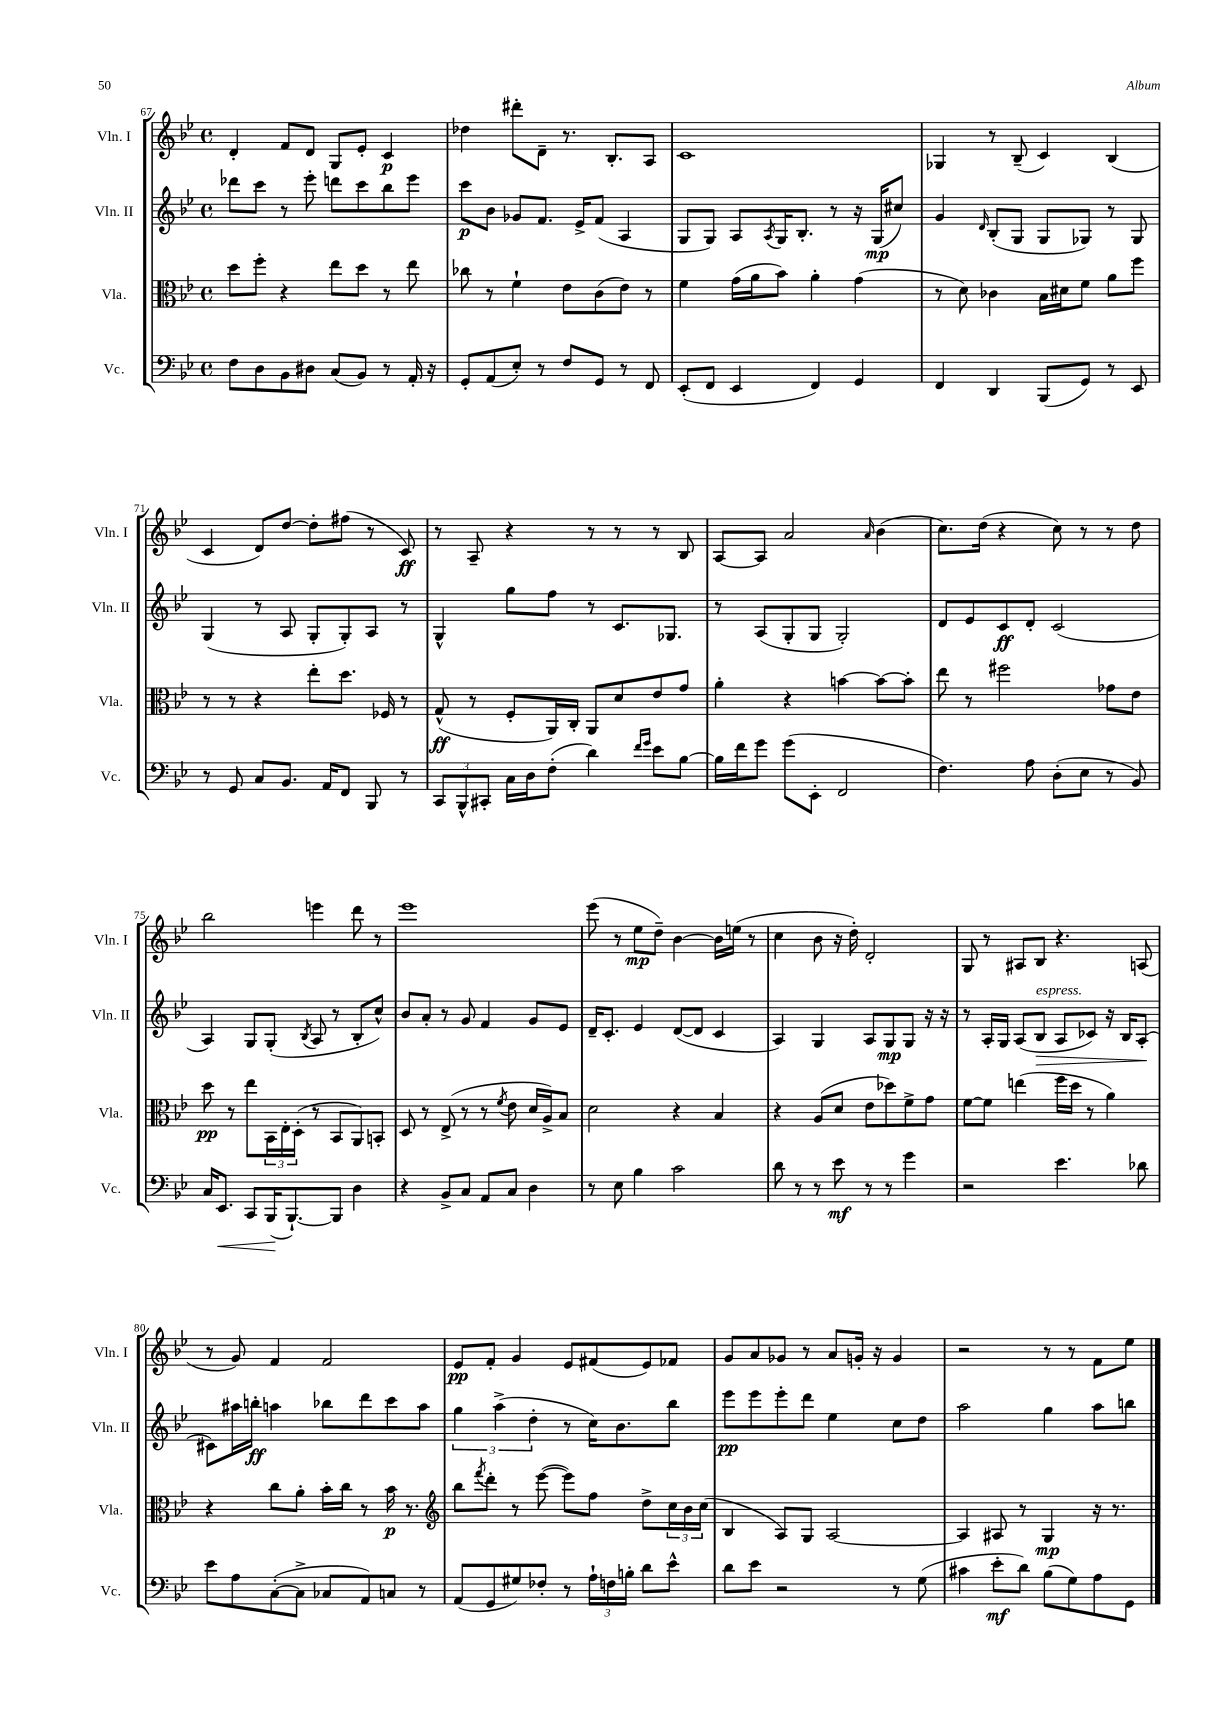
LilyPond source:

<<
\new StaffGroup <<
\new Staff = "s0" \with { instrumentName = "Vln. I" shortInstrumentName = "Vln. I" } {
    \clef treble \key bes \major \defaultTimeSignature \time 4/4
    d'4-. f'8 d'8 g8 ees'8-. c'4\p |
    des''4 dis'''8-. d'8-- r8. bes8.-. a8 |
    c'1 |
    ges4 r8 bes8--( c'4) bes4( |
    c'4 d'8) d''8~ d''8-. fis''8( r8 c'8\ff) |
    r8 a8-- r4 r8 r8 r8 bes8 |
    a8~ a8 a'2 \grace { a'16 } bes'4( |
    c''8.) d''16( r4 c''8) r8 r8 d''8 |
    bes''2 e'''4 d'''8 r8 |
    ees'''1 |
    ees'''8( r8 ees''8\mp d''8--) bes'4~ bes'16 e''16( r8 |
    c''4 bes'8 r16 d''16-.) d'2-. |
    g8 r8 ais8 bes8 r4. a8( |
    r8 g'8) f'4 f'2 |
    ees'8\pp f'8-. g'4 ees'8 fis'8( ees'8) fes'8 |
    g'8 a'8 ges'8 r8 a'8 g'16-. r16 g'4 |
    r2 r8 r8 f'8 ees''8 \bar "|." |
}
\new Staff = "s1" \with { instrumentName = "Vln. II" shortInstrumentName = "Vln. II" } {
    \clef treble \key bes \major \defaultTimeSignature \time 4/4
    des'''8 c'''8 r8 ees'''8-. d'''8 c'''8 bes''8 ees'''8 |
    c'''8\p bes'8 ges'8 f'8. ees'16-> f'8( a4 |
    g8 g8) a8 \acciaccatura { a8 } g16 bes8.-. r8 r16 g16\mp( cis''8) |
    g'4 \grace { d'16 } bes8-.( g8 g8 ges8) r8 ges8 |
    g4( r8 a8 g8-. g8-.) a8 r8 |
    g4-^ g''8 f''8 r8 c'8. ges8. |
    r8 a8( g8-. g8 g2-.) |
    d'8 ees'8 c'8\ff d'8-. c'2( |
    a4) g8 g8-.( \acciaccatura { bes8 } a8 r8 bes8-. c''8-^) |
    bes'8 a'8-. r8 g'8 f'4 g'8 ees'8 |
    d'16-- c'8.-. ees'4 d'8~( d'8 c'4 |
    a4) g4 a8 g8\mp g8 r16 r16 |
    r8 a16-. g16 a8( bes8\>^\markup { \italic "espress." } a8 ces'8) r16 bes16 a8-.\!( |
    cis'8) ais''16 b''16-.\ff a''4 bes''8 d'''8 c'''8 a''8 |
    \tuplet 3/2 { g''4 a''4->( d''4-. } r8 c''16) bes'8. bes''8 |
    ees'''8\pp ees'''8 ees'''8-. d'''8 ees''4 c''8 d''8 |
    a''2 g''4 a''8 b''8 \bar "|." |
}
\new Staff = "s2" \with { instrumentName = "Vla." shortInstrumentName = "Vla." } {
    \clef alto \key bes \major \defaultTimeSignature \time 4/4
    d''8 f''8-. r4 ees''8 d''8 r8 ees''8 |
    ces''8 r8 f'4-! ees'8 c'8( ees'8) r8 |
    f'4 g'16( a'16 bes'8) a'4-. g'4( |
    r8 d'8) ces'4 bes16 dis'16 f'8 a'8 f''8 |
    r8 r8 r4 ees''8-. d''8. fes16 r8 |
    g8-^\ff( r8 f8-. a,16) c16-. a,8 d'8 ees'8 g'8 |
    a'4-. r4 b'4~ b'8~ b'8-. |
    ees''8 r8 fis''2 ges'8 ees'8 |
    d''8\pp r8 ees''8 \tuplet 3/2 { bes,16 ees16-. d16-.( } r8 bes,8 a,8) b,8-. |
    d8 r8 ees8->( r8 r8 \acciaccatura { f'8 } ees'8 d'16 a16->) bes8 |
    d'2 r4 bes4 |
    r4 a8( d'8 ees'8 des''8) f'8-> g'8 |
    f'8~ f'8 e''4( f''16 d''16 r8 a'4) |
    r4 c''8 a'8-. bes'16-. c''16 r8 bes'16\p r8. |
    \clef treble bes''8 \acciaccatura { f'''8 } d'''8-. r8 ees'''8~( ees'''8) f''8 d''8-> \tuplet 3/2 { c''16 bes'16 c''16( } |
    bes4 a8) g8 a2~ |
    a4 ais8 r8 g4\mp r16 r8. \bar "|." |
}
\new Staff = "s3" \with { instrumentName = "Vc." shortInstrumentName = "Vc." } {
    \clef bass \key bes \major \defaultTimeSignature \time 4/4
    f8 d8 bes,8 dis8 c8( bes,8) r8 a,16-. r16 |
    g,8-. a,8( ees8-.) r8 f8 g,8 r8 f,8 |
    ees,8-.( f,8 ees,4 f,4) g,4 |
    f,4 d,4 bes,,8( g,8) r8 ees,8 |
    r8 g,8 c8 bes,8. a,16 f,8 bes,,8 r8 |
    \tuplet 3/2 { c,8 bes,,8-^ cis,8-. } c16 d16 f8-.( d'4) \grace { f'16 g'16 } ees'8 bes8~ |
    bes16 f'16 g'8 g'8( ees,8-. f,2 |
    f4.) a8 d8-.( ees8 r8 bes,8) |
    c16 ees,8.\< c,8 bes,,16\!( bes,,8.~-!) bes,,8 d4 |
    r4 bes,8-> c8 a,8 c8 d4 |
    r8 ees8 bes4 c'2 |
    d'8 r8 r8 ees'8\mf r8 r8 g'4 |
    r2 ees'4. des'8 |
    ees'8 a8 c8~-.( c8-> ces8 a,8) c8 r8 |
    a,8( g,8 gis8) fes8-. r8 \tuplet 3/2 { a16-! f16 b16-. } d'8 ees'8-^ |
    d'8 ees'8 r2 r8 g8( |
    cis'4 ees'8-.\mf d'8) bes8( g8) a8 g,8 \bar "|." |
}
>>
>>
\layout { \context { \Score currentBarNumber = #67 } }
